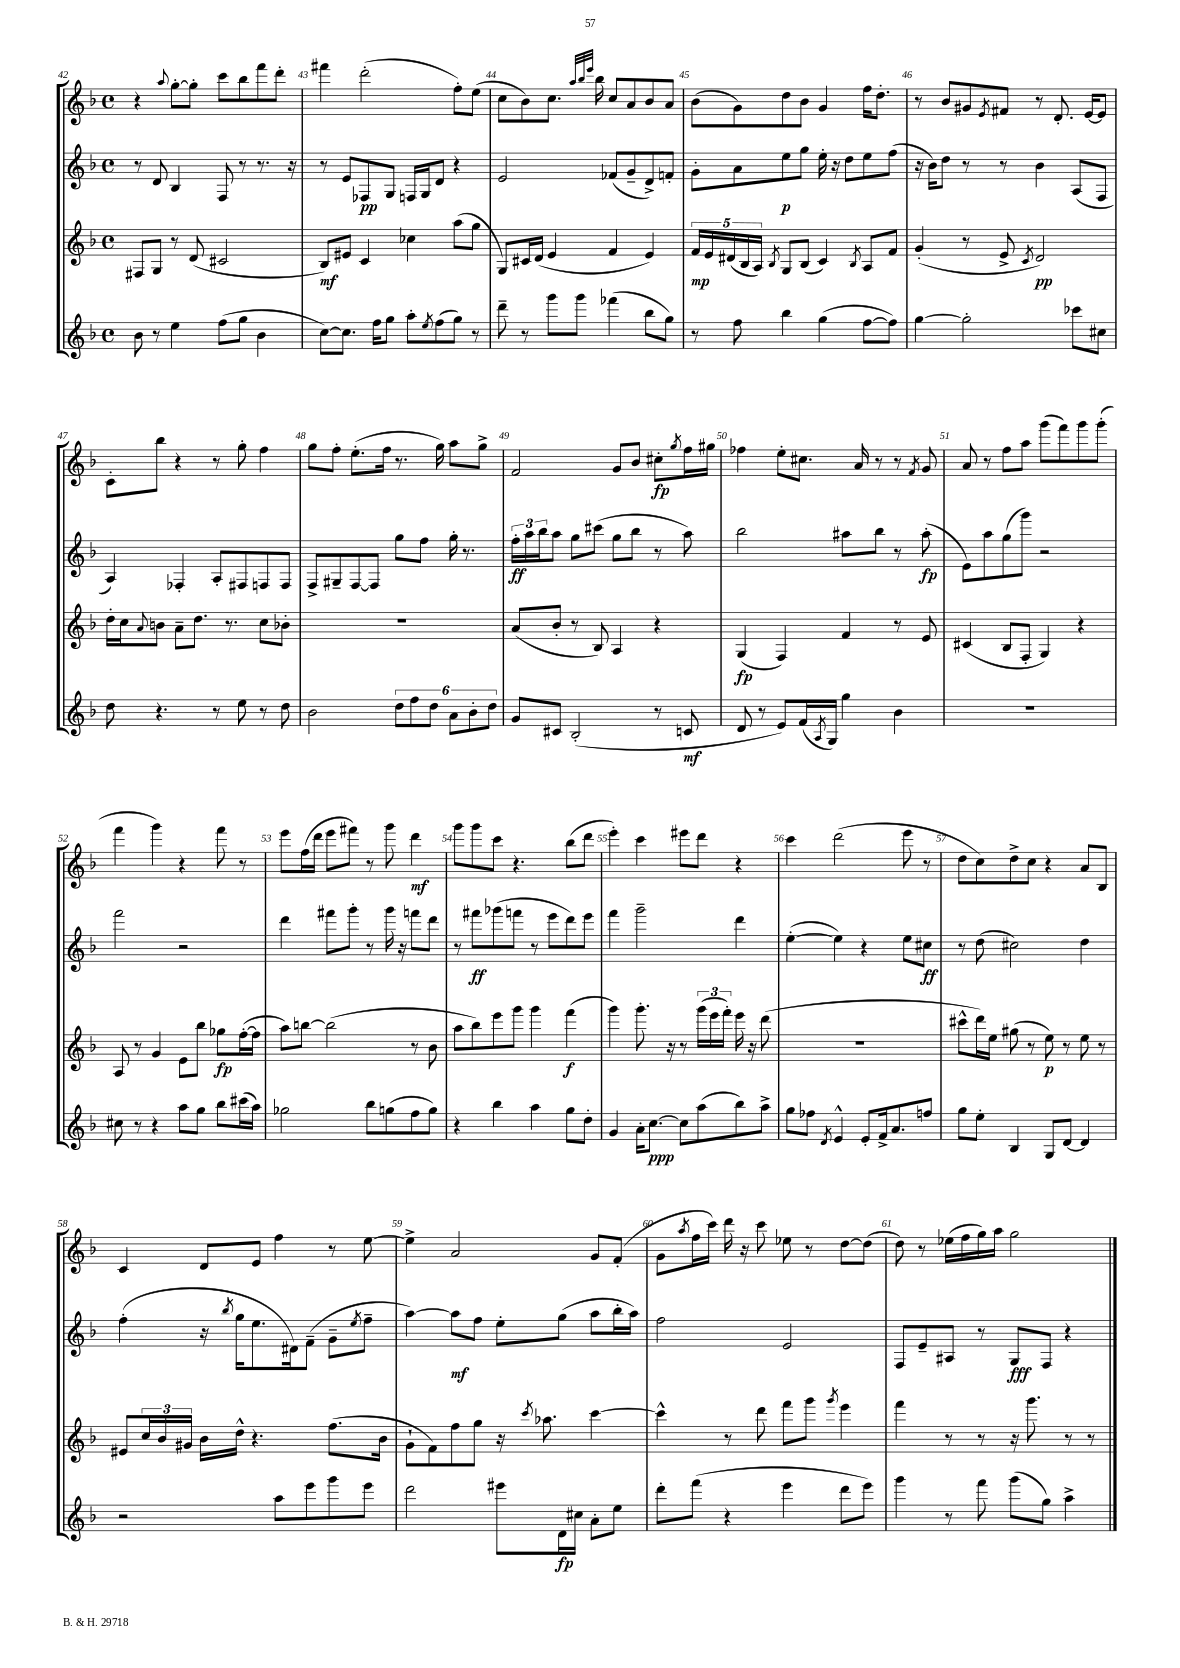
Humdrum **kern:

**kern	**dynam	**kern	**dynam	**kern	**dynam	**kern	**dynam
*part4	*part4	*part3	*part3	*part2	*part2	*part1	*part1
*staff4	*staff4	*staff3	*staff3	*staff2	*staff2	*staff1	*staff1
*clefG2	*	*clefG2	*	*clefG2	*	*clefG2	*
*k[b-]	*	*k[b-]	*	*k[b-]	*	*k[b-]	*
*M4/4	*	*M4/4	*	*M4/4	*	*M4/4	*
*met(c)	*	*met(c)	*	*met(c)	*	*met(c)	*
=42	=42	=42	=42	=42	=42	=42	=42
8b-\	.	8F#X/L	.	8r	.	4r	.
8r	.	8G/J	.	8d/	.	.	.
.	.	.	.	.	.	8qqaa/	.
4ee\	.	8r	.	4B-/	.	[8gg'\L	.
.	.	(8d/	.	.	.	8gg'\J]	.
(8ff\L	.	2c#X/	.	8F/	.	8ccc\L	.
8gg\J	.	.	.	8r	.	8bb-\	.
4b-\	.	.	.	8.r	.	8fff\	.
.	.	.	.	.	.	8ddd'\J	.
.	.	.	.	16r	.	.	.
=43	=43	=43	=43	=43	=43	=43	=43
[8cc\L)	.	8B-/L)	mf	8r	.	4fff#X\	.
8.cc\J]	.	8e#X/J	.	8e/L	.	.	.
.	.	4c/	.	8F-X/	pp	(2ddd'\	.
16ff\KL	.	.	.	.	.	.	.
8gg\J	.	.	.	8G/J	.	.	.
8aa'\L	.	4cc-X\	.	16Fn/LL	.	.	.
.	.	.	.	16G/J	.	.	.
8qee/	.	.	.	.	.	.	.
(8ff\	.	.	.	8d/J	.	.	.
8gg\J)	.	(8aa\L	.	4r	.	8ff'\L)	.
8r	.	8gg\J	.	.	.	(8ee\J	.
=44	=44	=44	=44	=44	=44	=44	=44
8ddd~\	.	8G/L)	.	2e/	.	8cc\L	.
8r	.	16c#X/L	.	.	.	8b-\)	.
.	.	(16d/JJ	.	.	.	.	.
8ggg\L	.	4e/	.	.	.	8.cc\J	.
8ggg\J	.	.	.	.	.	.	.
.	.	.	.	.	.	32qqaa/LLL	.
.	.	.	.	.	.	32qqbb-/	.
.	.	.	.	.	.	32qqeee/JJJ	.
.	.	.	.	.	.	16bb-\	.
(4fff-X\	.	4f/	.	(8f-X/L	.	8cc/L	.
.	.	.	.	8g~/	.	8a/	.
8bb-\L	.	4e/)	.	8d^/)	.	8b-/	.
8gg\J)	.	.	.	8fn'/J	.	8a/J	.
=45	=45	=45	=45	=45	=45	=45	=45
8r	.	20f/LL	mp	8g'\L	.	(8b-\L	.
.	.	20e/	.	.	.	.	.
.	.	(20d#X/	.	.	.	.	.
8ff\	.	.	.	8a\	.	8g\)	.
.	.	20B-/	.	.	.	.	.
.	.	20A/JJ)	.	.	.	.	.
.	.	8qB-/	.	.	.	.	.
4bb-\	.	8G/L	.	8ee\	p	8dd\	.
.	.	(8B-/J	.	8gg\J	.	8b-\J	.
(4gg\	.	4c/)	.	16ee'\	.	4g/	.
.	.	.	.	16r	.	.	.
.	.	.	.	8dd\L	.	.	.
.	.	8qB-/	.	.	.	.	.
[8ff\L	.	8A/L	.	8ee\	.	16ff\KL	.
.	.	.	.	.	.	8.dd'\J	.
8ff\J])	.	8f/J	.	(8ff\J	.	.	.
=46	=46	=46	=46	=46	=46	=46	=46
[4gg\	.	(4g'/	.	16r	.	8r	.
.	.	.	.	16b-\KL)	.	.	.
.	.	.	.	8dd\J	.	8b-/L	.
2gg'\]	.	8r	.	8r	.	8g#X/	.
.	.	.	.	.	.	8qe/	.
.	.	8e^/	.	8r	.	8f#X/J	.
.	.	8qc/	.	.	.	.	.
.	.	2d/)	pp	4b-\	.	8r	.
.	.	.	.	.	.	8.d'/	.
8ccc-X\L	.	.	.	(8A/L	.	.	.
.	.	.	.	.	.	[16e/KL	.
8cc#X\J	.	.	.	8F/J	.	8e/J]	.
!!LO:LB:g=z
=47	=47	=47	=47	=47	=47	=47	=47
8dd\	.	16dd'\LL	.	4A/)	.	8c'\L	.
.	.	16cc\J	.	.	.	.	.
.	.	8qqa/	.	.	.	.	.
4.r	.	8bn\J	.	.	.	8bb-\J	.
.	.	8a~\L	.	4F-X'/	.	4r	.
.	.	8.dd\J	.	.	.	.	.
8r	.	.	.	8A'/L	.	8r	.
.	.	8.r	.	.	.	.	.
8ee\	.	.	.	8F#X/	.	8gg'\	.
8r	.	8cc\L	.	8Fn/	.	4ff\	.
8dd\	.	8b-X'\J	.	8F/J	.	.	.
=48	=48	=48	=48	=48	=48	=48	=48
2b-\	.	1r	.	8F^/L	.	8gg\L	.
.	.	.	.	8G#X~/	.	8ff'\J	.
.	.	.	.	[8F/	.	(8.ee'\L	.
.	.	.	.	8F/J]	.	.	.
.	.	.	.	.	.	16ff\Jk	.
12dd\L	.	.	.	8gg\L	.	8.r	.
12ff\	.	.	.	.	.	.	.
.	.	.	.	8ff\J	.	.	.
12dd\J	.	.	.	.	.	.	.
.	.	.	.	.	.	16gg\)	.
12a\L	.	.	.	16gg'\	.	8aa\L	.
.	.	.	.	8.r	.	.	.
12b-'\	.	.	.	.	.	.	.
.	.	.	.	.	.	8gg^\J	.
12dd\J	.	.	.	.	.	.	.
=49	=49	=49	=49	=49	=49	=49	=49
8g/L	.	(8a/L	.	24ff'\LL	ff	2f/	.
.	.	.	.	24aa\	.	.	.
.	.	.	.	24bb-\J	.	.	.
8c#X/J	.	8b-'/J	.	8aa\J	.	.	.
(2B-'/	.	8r	.	8gg\L	.	.	.
.	.	8B-/)	.	(8ccc#X\J	.	.	.
.	.	4A/	.	8gg\L	.	8g/L	.
.	.	.	.	8bb-\J	.	8b-/J	.
8r	.	4r	.	8r	.	8cc#X'\L	fp
.	.	.	.	.	.	8qgg/	.
8cn/	mf	.	.	8aa\)	.	16ff\L	.
.	.	.	.	.	.	16gg#X\JJ	.
=50	=50	=50	=50	=50	=50	=50	=50
8d/	.	(4G/	fp	2bb-\	.	4ff-X\	.
8r	.	.	.	.	.	.	.
8e/L)	.	4F/)	.	.	.	8ee'\L	.
(16f/L	.	.	.	.	.	8.cc#X\J	.
8qA/	.	.	.	.	.	.	.
16G/JJ)	.	.	.	.	.	.	.
4gg\	.	4f/	.	8aa#X\L	.	.	.
.	.	.	.	.	.	16a/	.
.	.	.	.	8bb-\J	.	8r	.
4b-\	.	8r	.	8r	.	8r	.
.	.	.	.	.	.	8qf/	.
.	.	8e/	.	(8aa#'\	fp	8g/	.
=51	=51	=51	=51	=51	=51	=51	=51
1r	.	(4c#X/	.	8e\L)	.	8a/	.
.	.	.	.	8aa\	.	8r	.
.	.	8B-/L	.	(8gg\	.	8ff\L	.
.	.	8F'/J	.	8ggg\J)	.	8aa\J	.
.	.	4G/)	.	2r	.	(8ggg\L	.
.	.	.	.	.	.	8fff\)	.
.	.	4r	.	.	.	8ggg\	.
.	.	.	.	.	.	(8ggg'\J	.
!!LO:LB:g=z
=52	=52	=52	=52	=52	=52	=52	=52
8cc#X\	.	8A/	.	2fff\	.	4fff\	.
8r	.	8r	.	.	.	.	.
4r	.	4g/	.	.	.	4ggg\)	.
8aa\L	.	8e\L	.	2r	.	4r	.
8gg\J	.	8bb-\J	.	.	.	.	.
8bb-\L	.	8gg-X\L	fp	.	.	8fff\	.
(16ccc#X\L	.	([16ff'\L	.	.	.	8r	.
16aa\JJ)	.	16ff\JJ]	.	.	.	.	.
=53	=53	=53	=53	=53	=53	=53	=53
2gg-X\	.	8aa\L)	.	4ddd\	.	8eee\L	.
.	.	[8bbn\J	.	.	.	(16ff\L	.
.	.	.	.	.	.	16ddd\JJ	.
.	.	(2bb\]	.	8fff#X\L	.	8eee\L	.
.	.	.	.	8ggg'\J	.	8fff#X\J)	.
8bb-\L	.	.	.	8r	.	8r	.
(8ggn\	.	.	.	16ggg\	.	8ggg\	.
.	.	.	.	16r	.	.	.
8ff\	.	8r	.	8fffn\L	.	4ddd\	mf
8gg\J)	.	8b-\	.	8ddd\J	.	.	.
=54	=54	=54	=54	=54	=54	=54	=54
4r	.	8aa\L	.	8r	.	8ggg\L	.
.	.	8bb-\)	.	8fff#X\L	ff	8ggg\	.
4bb-\	.	8eee\	.	(8ggg-X\	.	8ccc\J	.
.	.	8ggg\J	.	8fffn\J	.	4.r	.
4aa\	.	4ggg\	.	8r	.	.	.
.	.	.	.	8eee\L	.	.	.
8gg\L	.	(4fff\	f	8ddd\)	.	(8bb-\L	.
8dd'\J	.	.	.	8eee\J	.	8ddd\J	.
=55	=55	=55	=55	=55	=55	=55	=55
4g/	.	4ggg\)	.	4fff\	.	4eee'\)	.
16a'\KL	.	8.ggg'\	.	2ggg~\	.	4ccc\	.
[8.cc\J	ppp	.	.	.	.	.	.
.	.	16r	.	.	.	.	.
8cc\L]	.	8r	.	.	.	8eee#X\L	.
(8aa\	.	(24ggg\LL	.	.	.	8ddd\J	.
.	.	24eee\	.	.	.	.	.
.	.	24fff'\JJ)	.	.	.	.	.
8bb-\)	.	16eee\	.	4ddd\	.	4r	.
.	.	16r	.	.	.	.	.
8aa^\J	.	(8ddd\	.	.	.	.	.
=56	=56	=56	=56	=56	=56	=56	=56
8gg\L	.	1r	.	([4ee'\	.	4ccc\	.
8ff-X\J	.	.	.	.	.	.	.
8qd/	.	.	.	.	.	.	.
4e^^/	.	.	.	4ee\])	.	(2ddd\	.
8e'/L	.	.	.	4r	.	.	.
16f^/k	.	.	.	.	.	.	.
8.a/	.	.	.	.	.	.	.
.	.	.	.	8ee\L	.	8eee\	.
8ffn/J	.	.	.	8cc#X\J	ff	8r	.
=57	=57	=57	=57	=57	=57	=57	=57
8gg\L	.	8ccc#X^^\L	.	8r	.	8dd\L	.
8ee'\J	.	16ddd\L)	.	(8dd\	.	8cc\)	.
.	.	16ee\JJ	.	.	.	.	.
4B-/	.	(8gg#X\	.	2cc#X\)	.	8dd^\	.
.	.	8r	.	.	.	8cc\J	.
8G/L	.	8ee\)	p	.	.	4r	.
[8d/J	.	8r	.	.	.	.	.
4d/]	.	8ee\	.	4dd\	.	8a/L	.
.	.	8r	.	.	.	8B-/J	.
!!LO:LB:g=z
=58	=58	=58	=58	=58	=58	=58	=58
2r	.	8e#X/L	.	(4ff'\	.	4c/	.
.	.	24cc/L	.	.	.	.	.
.	.	24b-/	.	.	.	.	.
.	.	24g#X/JJ	.	.	.	.	.
.	.	16b-\LL	.	16r	.	8d/L	.
.	.	.	.	8qbb-/	.	.	.
.	.	16dd^^\JJ	.	16gg\KL	.	.	.
.	.	4.r	.	8.ee\	.	8e/J	.
8aa\L	.	.	.	.	.	4ff\	.
.	.	.	.	16d#X\k)	.	.	.
8eee\	.	.	.	(8f~\J	.	.	.
8ggg\	.	(8.ff\L	.	8g~\L	.	8r	.
.	.	.	.	8qee/	.	.	.
8eee\J	.	.	.	8ff~\J	.	[8ee\	.
.	.	16b-\Jk	.	.	.	.	.
=59	=59	=59	=59	=59	=59	=59	=59
2ddd\	.	8g`\L	.	[4aa\)	.	4ee^\]	.
.	.	8f\)	.	.	.	.	.
.	.	8ff\	.	8aa\L]	mf	2a/	.
.	.	8gg\J	.	8ff\J	.	.	.
8eee#X\L	.	16r	.	8ee'\L	.	.	.
.	.	8qccc/	.	.	.	.	.
.	.	8.aa-X\	.	.	.	.	.
16d\L	fp	.	.	(8gg\J	.	.	.
16cc#X\JJ	.	.	.	.	.	.	.
8a'\L	.	[4ccc\	.	8aa\L	.	8g/L	.
8ee\J	.	.	.	16bb-'\L	.	(8f'/J	.
.	.	.	.	16aa\JJ)	.	.	.
=60	=60	=60	=60	=60	=60	=60	=60
8ddd'\L	.	4ccc^^\]	.	2ff\	.	8g\L	.
.	.	.	.	.	.	8qaa/	.
(8fff\J	.	.	.	.	.	16ff\L	.
.	.	.	.	.	.	16ccc\JJ)	.
4r	.	8r	.	.	.	16ddd\	.
.	.	.	.	.	.	16r	.
.	.	8ddd\	.	.	.	8ccc\	.
4eee\	.	8fff\L	.	2e/	.	8ee-X\	.
.	.	8ggg\J	.	.	.	8r	.
.	.	8qggg/	.	.	.	.	.
8ddd\L	.	4eee\	.	.	.	[8dd\L	.
8eee\J)	.	.	.	.	.	(8dd\J]	.
=61	=61	=61	=61	=61	=61	=61	=61
4ggg\	.	4fff\	.	8F/L	.	8dd\)	.
.	.	.	.	8e~/	.	8r	.
8r	.	8r	.	8A#X/J	.	(16ee-X\LL	.
.	.	.	.	.	.	16ff\	.
8fff\	.	8r	.	8r	.	16gg\)	.
.	.	.	.	.	.	16aa\JJ	.
(8ggg\L	.	16r	.	8G/L	fff	2gg\	.
.	.	8.ggg\	.	.	.	.	.
8gg\J)	.	.	.	8F/J	.	.	.
4aa^\	.	8r	.	4r	.	.	.
.	.	8r	.	.	.	.	.
==	==	==	==	==	==	==	==
*-	*-	*-	*-	*-	*-	*-	*-
